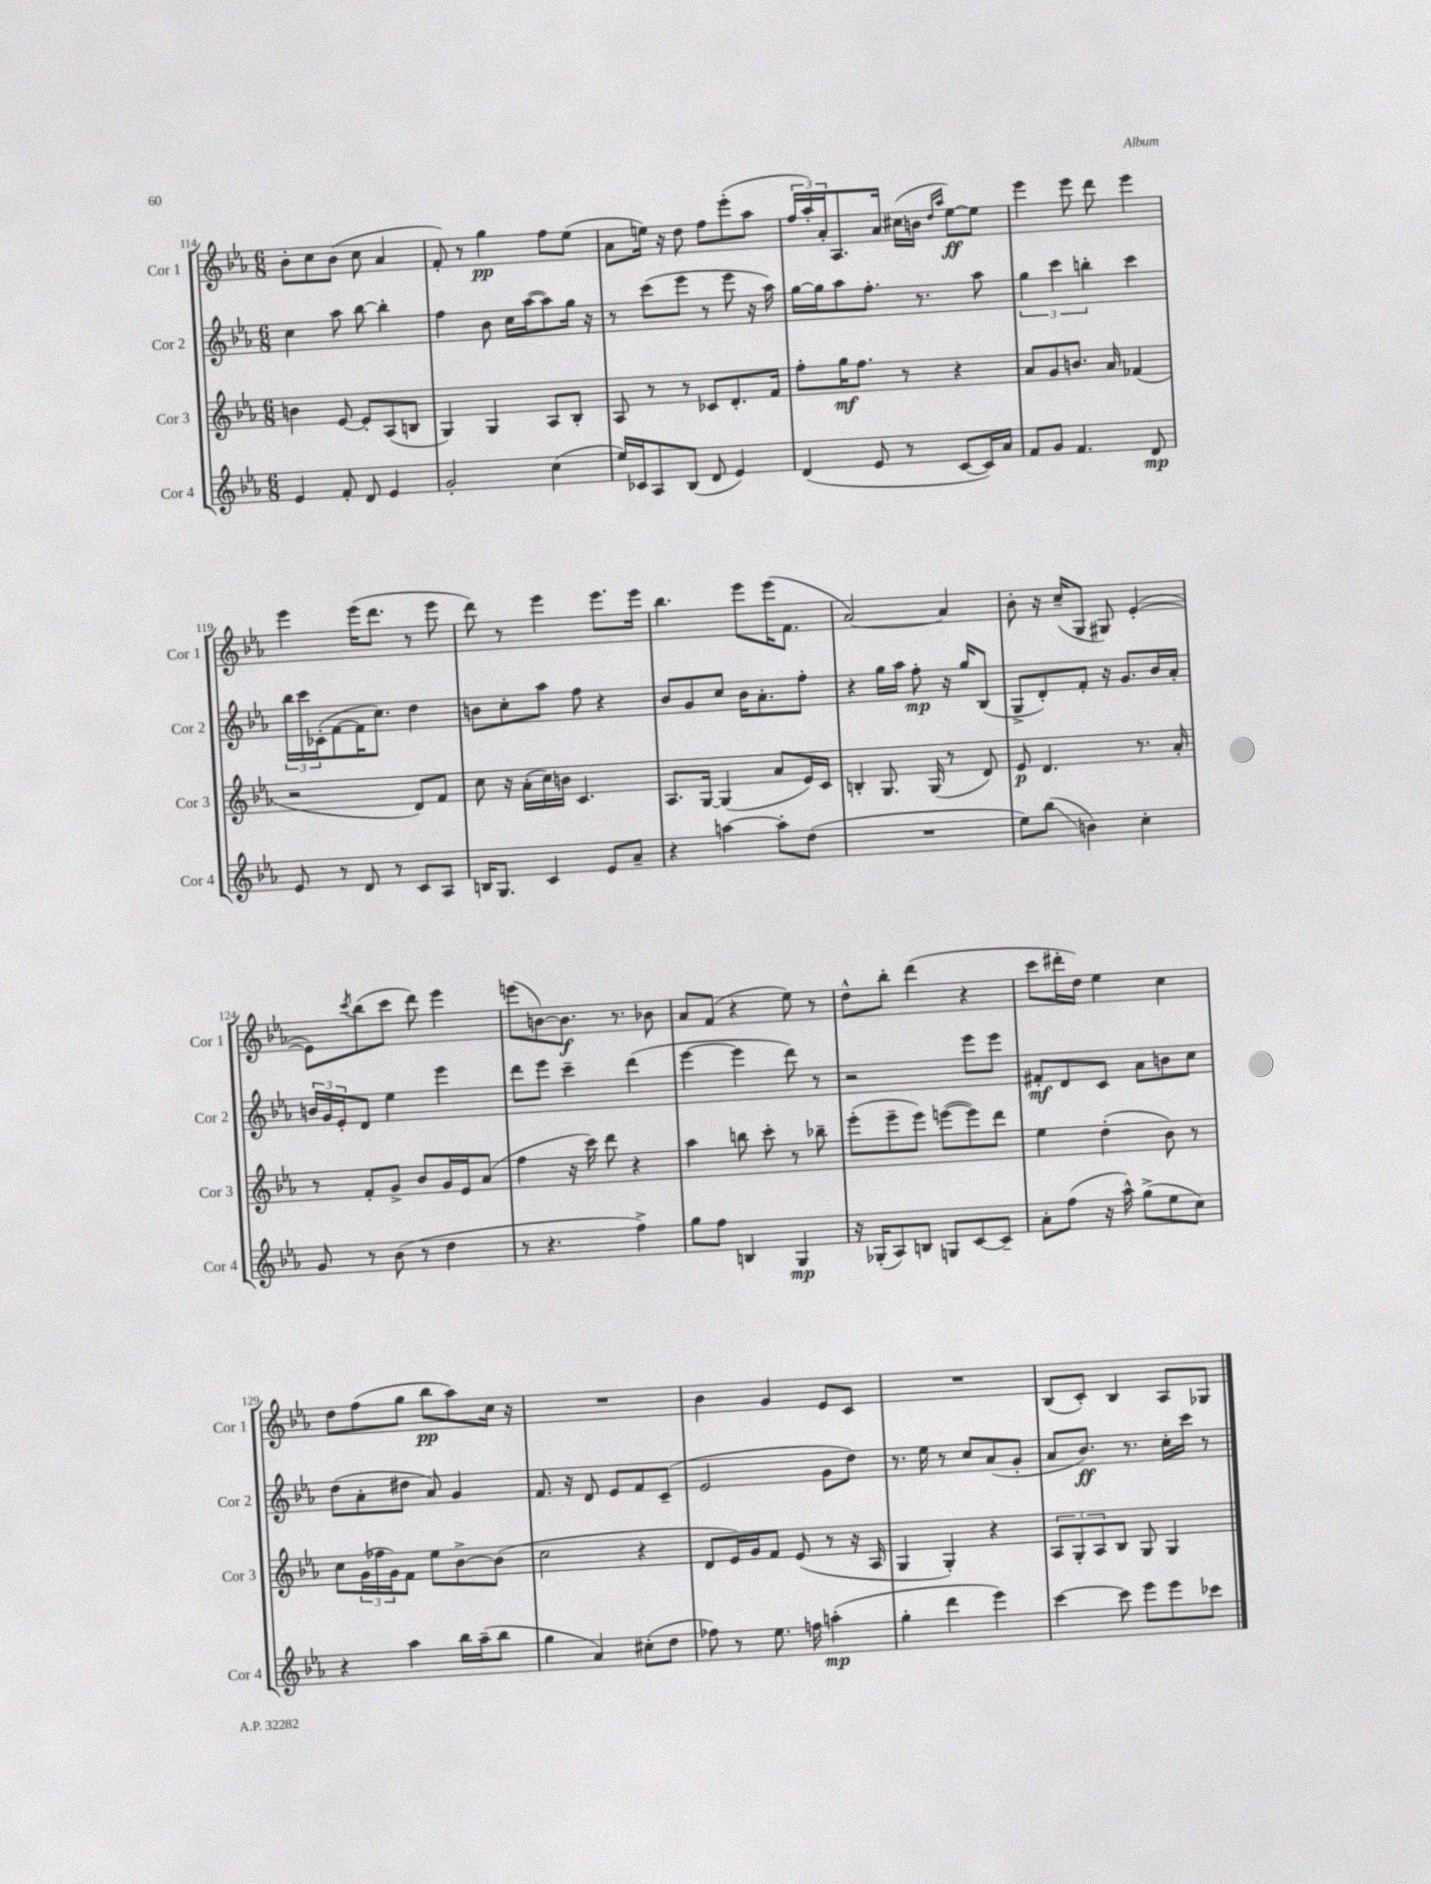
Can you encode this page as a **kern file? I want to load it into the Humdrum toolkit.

**kern	**kern	**kern	**kern
*staff4	*staff3	*staff2	*staff1
*clefG2	*clefG2	*clefG2	*clefG2
*k[b-e-a-]	*k[b-e-a-]	*k[b-e-a-]	*k[b-e-a-]
*M6/8	*M6/8	*M6/8	*M6/8
4e-/	4b\	4cc\	8b-'\L
.	.	.	8cc\
8f'/	[8e-/	8aa-\	(8b-\J
8d/	8e-'/]L	[8bb-\	8cc\
4e-/	(8A-/	4bb-'\]	4a-/
.	8B/J	.	.
=	=	=	=
2g'/	4G/)	4ff\	8f'/)
.	.	.	8r
.	4G/	8b-\	4gg\
.	.	16cc\LL	.
.	.	([16aa-\J	.
(4cc\	8A-/L	8aa-\])	8ff\L
.	8B-'/J	16gg\Jk	(8ee-\J
.	.	16r	.
=	=	=	=
16ee-/LL)	8A-/	8r	8a-\L
16c-/J	.	.	.
8A-/	8r	(8ccc\L	16ee\Jk)
.	.	.	16r
(8B-/J	8r	8eee-\J	8dd\
8d/	8c-/L	8r	8ff\L
4e-/)	8.d'/	8eee-\	(8eee-'\
.	.	16r	8aa-\J
.	16f/Jk	16aa-\)	.
=	=	=	=
(4d/	8ff'\L	[16gg\LL	24ff/LL
.	.	.	24aa-'/)
.	.	16gg\]J	.
.	.	.	24a-'/J
.	16gg\K	8aa-\	8.A-/
.	8.ff\J	.	.
8e-/	.	8.ff'\J	.
.	.	.	16a-/Jk
8r	8r	.	(16cc#\LL
.	.	8.r	16b\JJ
.	.	.	16qqdd/LL
.	.	.	16qqaa-/JJ
[8c/L	4r	.	[8ee-\L)
16c/]L)	.	8aa-\	8ee-\]J
16a-/JJ	.	.	.
=	=	=	=
8f/L	8a-/L	6gg\	4eee-\
8g/J	8g/	.	.
.	.	6ccc\	.
4.f/	8.b/J	.	8eee-\
.	.	6bb'\	.
.	.	.	8ddd\
.	16a-/	.	.
.	(4f-/	4ccc\	4eee-\
8d/	.	.	.
=	=	=	=
8e-/	2r	24bb-\LL	4eee-\
.	.	24ccc\	.
.	.	(24c-'\J	.
8r	.	[8f\	.
8d/	.	16f\]K	(16eee-\LK
.	.	8.cc\J)	8.ddd\J
8r	.	.	.
8c/L	8d/L)	4dd\	8r
8A-/J	8f/J	.	8eee-\
=	=	=	=
16B/LK	8cc\	8b\L	8ddd\)
8.G/J	.	.	.
.	16r	8cc'\	8r
.	(16a-'\LL	.	.
4c/	16cc\)	8aa-\J	4eee-\
.	16b\JJ	.	.
.	4.c/	8ff\	.
8e-/L	.	4r	8.eee-\L
8a-~/J	.	.	.
.	.	.	16eee-\Jk
=	=	=	=
4r	8.A-/L	8b-/L	4.bb-\
.	.	8g/	.
.	[16G/Jk	.	.
[4aa\	(4G/]	8cc/J	.
.	.	16b-\LK	8eee-\L
.	.	8.a-'\	.
8aa'\]L	8a-/L	.	(16eee-\K
.	.	.	8.f\J
(8dd\J	16e-/L)	8ff'\J	.
.	16c/JJ	.	.
=	=	=	=
2.r	4B'/	4r	[2a-/)
.	8.G/	16gg\LL	.
.	.	16aa-\JJ	.
.	.	8ff'\	.
.	(16G/	.	.
.	8r	16r	4a-/]
.	.	16gg/LK	.
.	8d/)	(8B-/J	.
=	=	=	=
8ee-\L)	8e-/	8G^/L	8b-'\
(8bb-\J	4.d/	8d'/)	16r
.	.	.	(16cc~/LK
4b\)	.	8f'/J	8G/J
.	.	16r	8G#/)
.	.	8.g/L	.
4cc'\	8.r	.	([4e-'/
.	.	16b-/L	.
.	16a-'/	16a-'/JJ	.
=	=	=	=
8g/	8r	24b/LL	8e-\]L)
.	.	24g/	.
.	.	24e-'/J	.
.	.	.	8qccc/
8r	8f'/L	8d/J	(8bb-\
(8b-\	8g^/J	4ee-\	8ccc\J
8r	8b-/L	.	8ddd\)
4dd\	16g/L	4eee-\	4eee-\
.	16e-/J	.	.
.	(8a-/J	.	.
=	=	=	=
8r	4ff\	8ddd\L	(8eee\L
4.r	.	8eee-\J	[8b\)
.	16r	4ccc~\	8.b\]J
.	16ccc\)	.	.
.	8ddd\	.	.
.	.	.	8.r
4ff^\)	4r	(4ddd\	.
.	.	.	8b-\
=	=	=	=
8gg\L	4aa-\	[4eee-\	8a-/L
8ff\J	.	.	(8f/J
4B/	8bb\	4eee-\]	4r
.	8ccc'\	.	.
4G/	8r	8ddd\)	8ee-\)
.	8bb-~\	8r	8r
=	=	=	=
16r	(8eee-'\L	2r	8dd^^\L
(16G-'/LK	.	.	.
8A-/)	8eee-~\	.	8bb-'\J
8B/J	8eee-\J)	.	(4ddd\
8G/L	([8eee\L	.	.
[8c/	8eee\])	8eee-\L	4r
8c~/]J	8ddd\J	8eee-\J	.
=	=	=	=
8a-'\L	4ee-\	8f#'/L	8ccc\L
(8ff\J	.	8d/	16ddd#'\L
.	.	.	16dd\JJ)
16r	(4dd'\	8c/J	4ee-\
16aa-^^\)	.	.	.
(8gg^\L	.	8a-\L	.
8ee-\	8b-\)	8b\	4cc\
8cc\J)	8r	8cc\J	.
=	=	=	=
4r	8cc\L	(8dd\L	8dd\L
.	(24g\L	8a-'\	(8ff\
.	24ff-\	.	.
.	24g\J)	.	.
4aa-\	8f\J	8dd#\J	8gg\J
.	8ee-\L	8a-/)	8bb-\L
16bb-\LL	[8b-^\	4g/	8aa-\)
(16aa-~\J	.	.	.
8bb-\J	(8b-\]J	.	16cc\Jk
.	.	.	16r
=	=	=	=
4gg\	2cc\	8.f/	2.r
.	.	16r	.
4a-/)	.	8d/	.
.	.	8e-/L	.
(8cc#'\L	4r	8f/	.
8dd\J	.	(8c~/J	.
=	=	=	=
8ff-\)	8d/L	2e-/	4b-\
8r	16e-/L)	.	.
.	16g/J	.	.
8.ee-\	8f/J	.	4g/
.	(8e-/	.	.
16ff\	.	.	.
(4aa'\	8r	8g\L	8e-/L
.	16r	8dd\J)	8c/J
.	16A-/	.	.
=	=	=	=
4gg'\	4G/	8.r	2.r
.	.	16ee-\	.
4ddd\	4G'/)	8r	.
.	.	8cc/L	.
4eee-\)	4r	(8a-/	.
.	.	8g'/J	.
=	=	=	=
[4ccc\	12A-/L	8a-/L	(8B-/L
.	12G'/	.	.
.	.	8.b-/J)	8c'/J)
.	12A-/	.	.
8ccc\]	8B-/J	.	4B-/
.	.	8.r	.
8eee-\L	8G/	.	.
8eee-\	4G/	16cc'\LL	8A-/L
.	.	16ccc\JJ	.
8ccc-\J	.	8r	8G-/J
==	==	==	==
*-	*-	*-	*-
